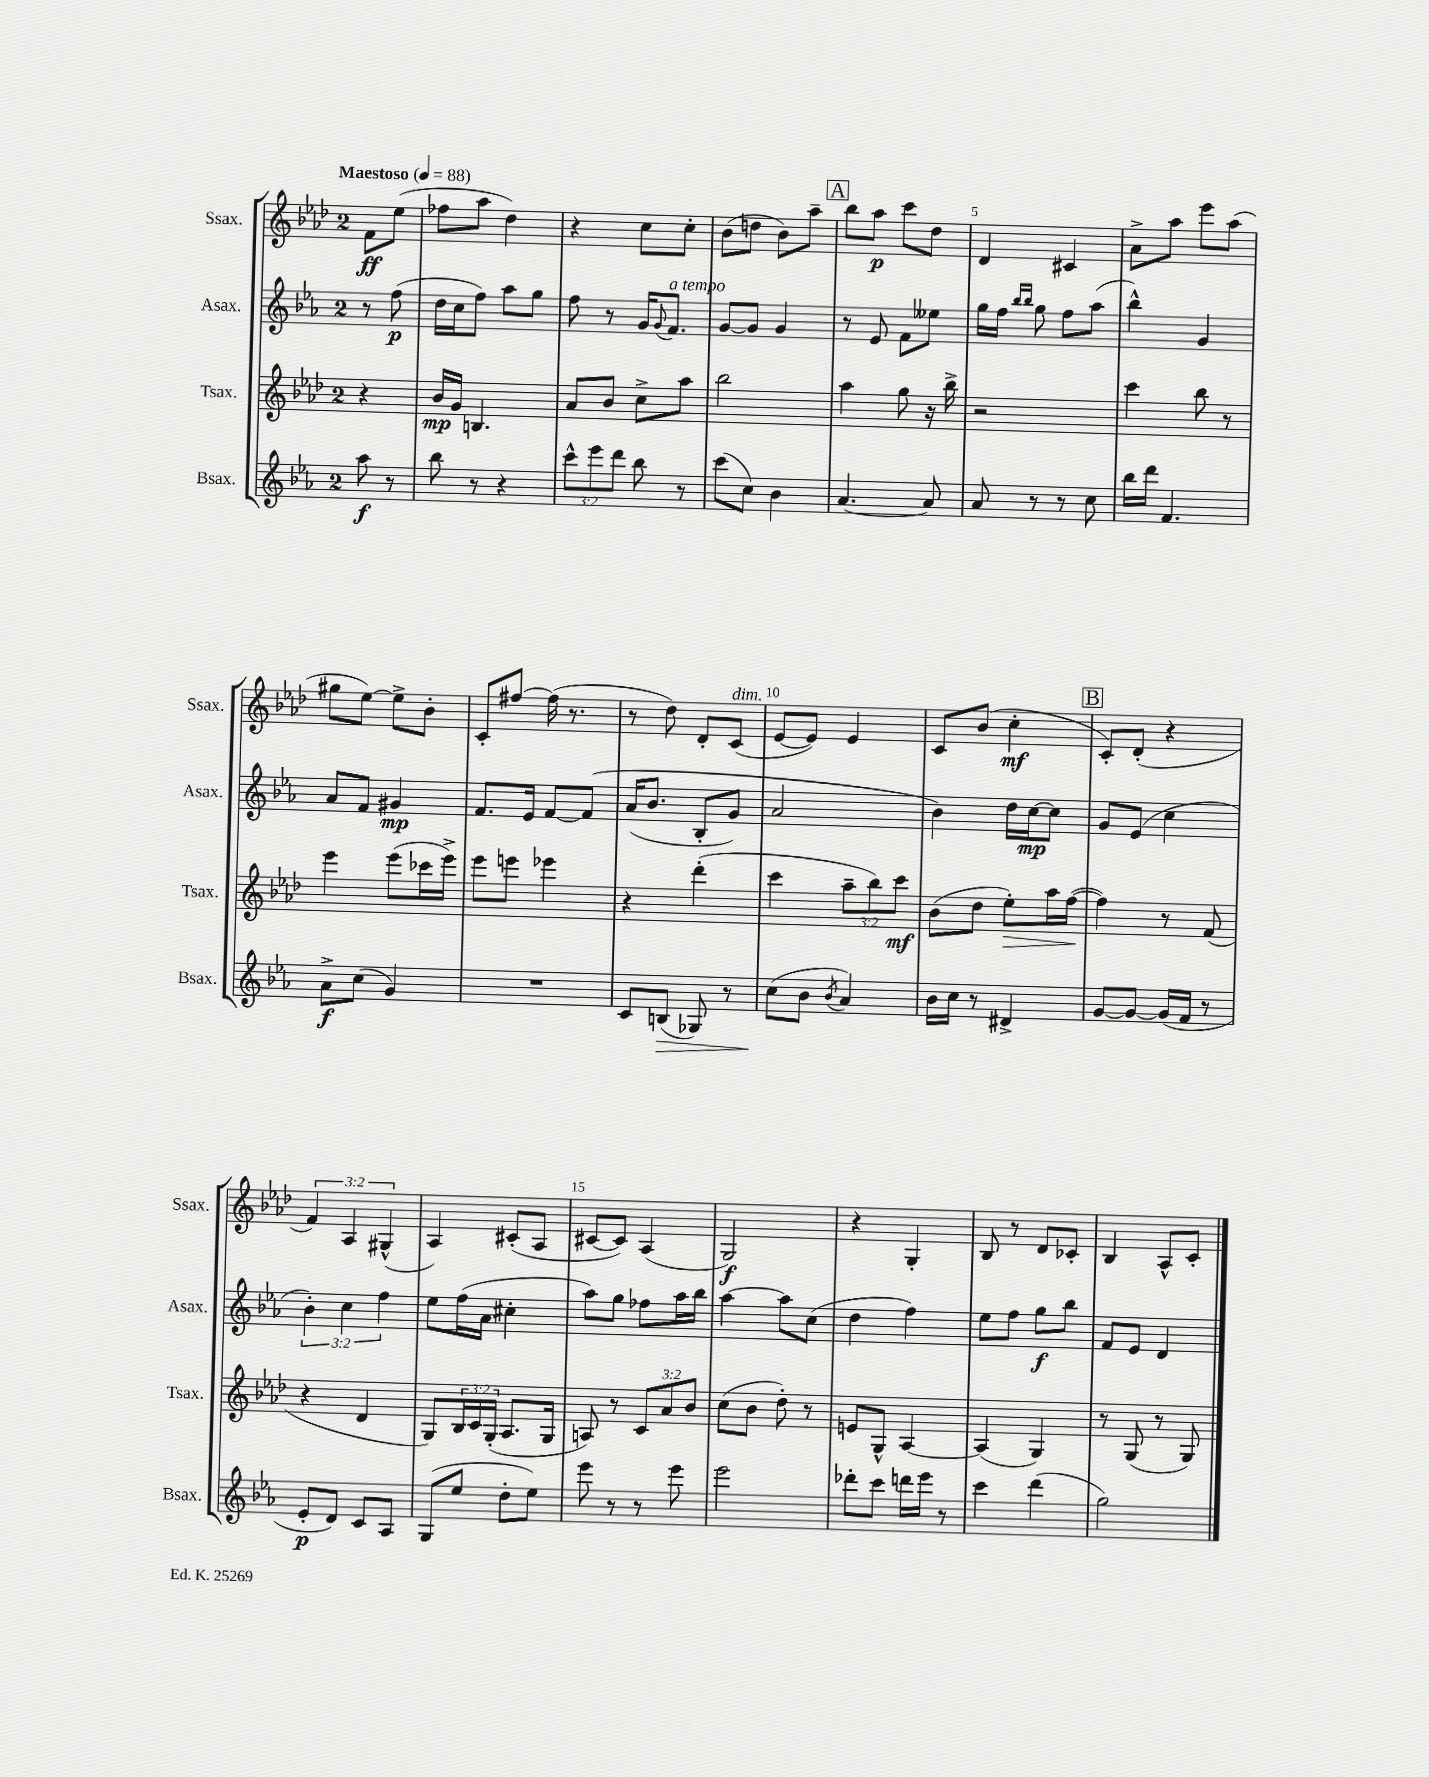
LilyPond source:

<<
\new StaffGroup <<
\new Staff = "s0" \with { instrumentName = "Ssax." shortInstrumentName = "Ssax." } {
    \clef treble \key aes \major \once \override Staff.TimeSignature.style = #'single-digit \time 2/4 \override Staff.TupletNumber.text = #tuplet-number::calc-fraction-text \partial 4 \tempo "Maestoso" 4 = 88
    f'8\ff ees''8( |
    fes''8 aes''8 des''4) |
    r4 c''8 c''8-. |
    bes'8( d''8 bes'8) aes''8-- |
    \mark \markup { \box "A" } bes''8 aes''8\p c'''8 des''8 |
    des'4 cis'4 |
    aes'8-> aes''8 ees'''8 aes''8( |
    gis''8 ees''8~) ees''8-> bes'8-. |
    c'8-. fis''8~ fis''16( r8. |
    r8 des''8) des'8-. c'8^\markup { \italic "dim." }( |
    ees'8~ ees'8) ees'4 |
    c'8 bes'8( c''4-.\mf |
    \mark \markup { \box "B" } c'8-.) des'8-.( r4 |
    \tuplet 3/2 { f'4) aes4 gis4-^( } |
    aes4) cis'8-.( aes8 |
    cis'8~ cis'8) aes4( |
    g2\f) |
    r4 g4-. |
    bes8 r8 des'8 ces'8-. |
    bes4 aes8-^ c'8-. \bar "|." |
}
\new Staff = "s1" \with { instrumentName = "Asax." shortInstrumentName = "Asax." } {
    \clef treble \key ees \major \once \override Staff.TimeSignature.style = #'single-digit \time 2/4 \override Staff.TupletNumber.text = #tuplet-number::calc-fraction-text \partial 4
    r8 f''8\p( |
    d''16 c''16 f''8) aes''8 g''8 |
    f''8 r8 g'16 \appoggiatura { g'8 } f'8.^\markup { \italic "a tempo" } |
    g'8~ g'8 g'4 |
    \mark \markup { \box "A" } r8 ees'8 f'8 eeses''8 |
    g''16 f''16 \grace { bes''16 bes''16 } g''8 f''8 aes''8( |
    bes''4-^) g'4 |
    aes'8 f'8 gis'4\mp |
    f'8. ees'16 f'8~ f'8\( |
    aes'16( bes'8. bes8-. g'8) |
    aes'2 |
    bes'4\) d''16 c''16~\mp c''8 |
    \mark \markup { \box "B" } g'8 ees'8( c''4 |
    \tuplet 3/2 { bes'4-.) c''4 f''4 } |
    ees''8 f''16( aes'16 cis''4-. |
    aes''8) g''8 fes''8 aes''16 bes''16 |
    aes''4~ aes''8 c''8( |
    d''4 f''4) |
    ees''8 f''8 g''8\f bes''8 |
    f'8 ees'8 d'4 \bar "|." |
}
\new Staff = "s2" \with { instrumentName = "Tsax." shortInstrumentName = "Tsax." } {
    \clef treble \key aes \major \once \override Staff.TimeSignature.style = #'single-digit \time 2/4 \override Staff.TupletNumber.text = #tuplet-number::calc-fraction-text \partial 4
    r4 |
    bes'16\mp g'16 b4. |
    aes'8 bes'8 c''8-> aes''8 |
    bes''2 |
    \mark \markup { \box "A" } aes''4 g''8 r16 bes''16-> |
    r2 |
    c'''4 bes''8 r8 |
    ees'''4 ees'''8( ces'''16 ees'''16->) |
    ees'''8 e'''8 ees'''4 |
    r4 des'''4-.( |
    c'''4 \tuplet 3/2 { aes''8-- bes''8) c'''8\mf } |
    bes'8( des''8 ees''8-.\>) aes''16 f''16~\!( |
    \mark \markup { \box "B" } f''4) r8 f'8( |
    r4 des'4 |
    g8) \tuplet 3/2 { bes16 c'16 g16-.( } aes8. g16 |
    a8) r8 \tuplet 3/2 { c'8 aes'8 bes'8 } |
    c''8( bes'8 des''8-.) r8 |
    e'8 g8-^ aes4~ |
    aes4( g4) |
    r8 g8( r8 g8) \bar "|." |
}
\new Staff = "s3" \with { instrumentName = "Bsax." shortInstrumentName = "Bsax." } {
    \clef treble \key ees \major \once \override Staff.TimeSignature.style = #'single-digit \time 2/4 \override Staff.TupletNumber.text = #tuplet-number::calc-fraction-text \partial 4
    aes''8\f r8 |
    bes''8 r8 r4 |
    \tuplet 3/2 { c'''8-^ ees'''8 d'''8 } bes''8 r8 |
    c'''8( c''8) bes'4 |
    \mark \markup { \box "A" } aes'4.~ aes'8 |
    aes'8 r8 r8 c''8 |
    bes''16 d'''16 f'4. |
    aes'8->\f c''8( g'4) |
    R2 |
    c'8 b8\>( ges8) r8 |
    c''8\!( bes'8 \acciaccatura { bes'8 } aes'4) |
    bes'16 c''16 r8 dis'4-> |
    \mark \markup { \box "B" } g'8~ g'8~ g'16( f'16 r8 |
    ees'8-.\p d'8) c'8 aes8 |
    g8( ees''8 d''8-. ees''8) |
    ees'''8 r8 r8 ees'''8 |
    ees'''2 |
    des'''8-. c'''8 d'''16 ees'''16 r8 |
    c'''4 d'''4( |
    g''2) \bar "|." |
}
>>
>>
\layout { \context { \Score \override BarNumber.break-visibility = ##(#f #t #t) barNumberVisibility = #(every-nth-bar-number-visible 5) } }
